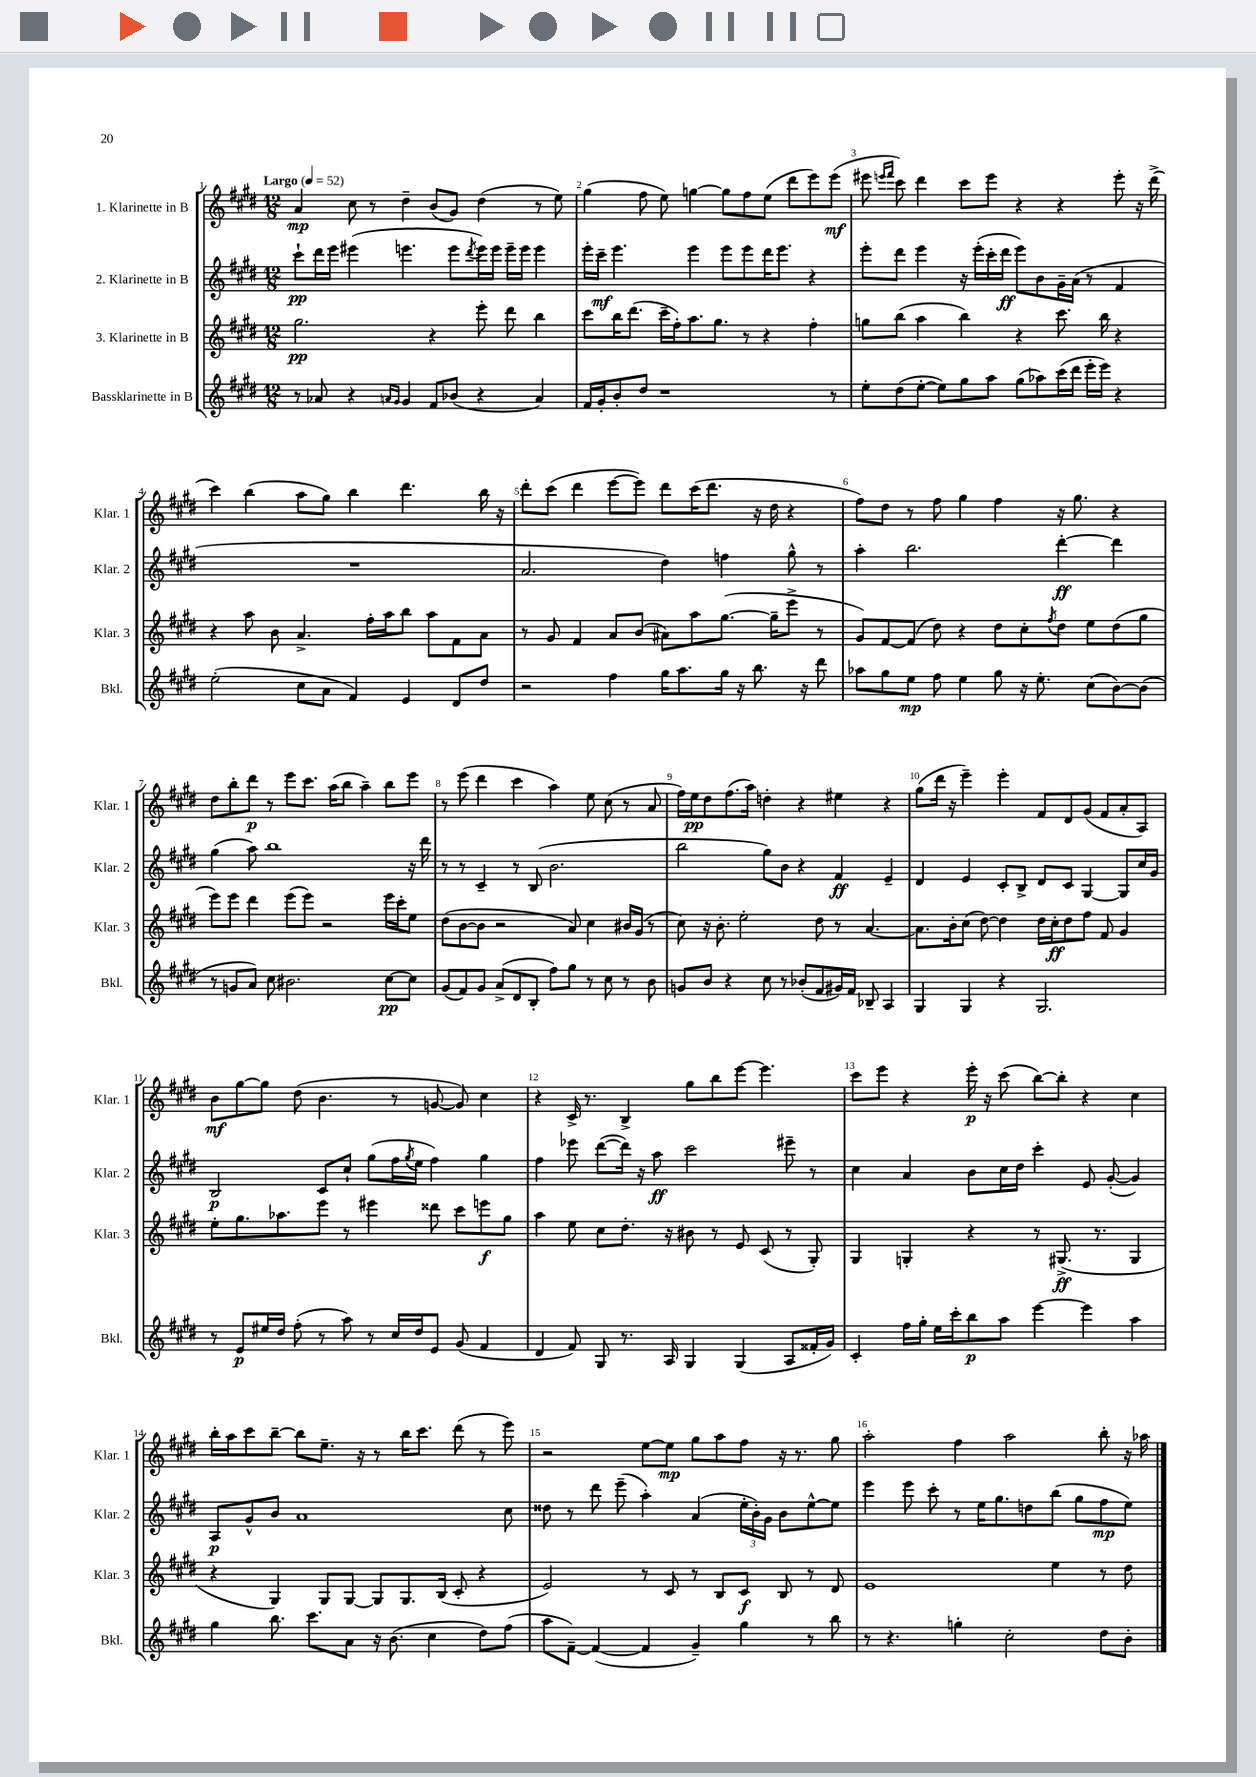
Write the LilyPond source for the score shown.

<<
\new StaffGroup <<
\new Staff = "s0" \with { instrumentName = "1. Klarinette in B" shortInstrumentName = "Klar. 1" } {
    \clef treble \key e \major \numericTimeSignature \time 12/8 \tempo "Largo" 4 = 52
    a'4\mp cis''8 r8 dis''4-- b'8( gis'8) dis''4( r8 e''8) |
    gis''4( fis''8 e''8) g''4~ g''8 fis''8 e''8( dis'''8 e'''8) e'''8\mf( |
    eis'''8 \grace { e'''16 fis'''16 } cis'''8) dis'''4 cis'''8 e'''8 r4 r4 e'''8-. r16 dis'''16->( |
    cis'''4) b''4( a''8 gis''8) b''4 dis'''4. b''16 r16 |
    dis'''8-. cis'''8( dis'''4 e'''8~ e'''8) dis'''8 cis'''16( dis'''8. r16 dis''16 r4 |
    fis''8) dis''8 r8 fis''8 gis''4 fis''4 r16 gis''8. r4 |
    dis''8 b''8-. dis'''8\p r8 e'''8 cis'''8. a''16( b''8 a''4--) b''8 e'''8 |
    r8 e'''8( dis'''4 cis'''4 a''4) e''8 cis''8( r8 a'8 |
    fis''16) e''16\pp dis''8 fis''8.( a''16) d''4-. r4 eis''4 r4 |
    gis''8( dis'''16 r16 e'''4--) e'''4-. fis'8 dis'8 gis'8( fis'8 a'8-. a8) |
    b'8\mf gis''8~ gis''8 dis''8( b'4. r8 g'8~ g'8) cis''4 |
    r4 cis'16-> r8. b4-> gis''8 b''8 e'''8~ e'''4. |
    cis'''8 e'''8 r4 e'''16-.\p r16 cis'''8( b''8~) b''8-. r4 cis''4 |
    b''16-. a''16 cis'''8 b''8~-- b''8 e''8.-- r16 r8 b''16 cis'''8. dis'''8( r8 e'''8) |
    r2 e''8~ e''8\mp gis''8 a''8 fis''8 r16 r8. gis''8 |
    a''2-. fis''4 a''2 b''8-. r16 aes''16 \bar "|." |
}
\new Staff = "s1" \with { instrumentName = "2. Klarinette in B" shortInstrumentName = "Klar. 2" } {
    \clef treble \key e \major \numericTimeSignature \time 12/8
    cis'''8-!\pp dis'''16 e'''16 eis'''4( e'''4. e'''8 \acciaccatura { dis'''8 } e'''16) e'''16 e'''16-- e'''16 e'''4 |
    e'''16-. cis'''16--\mf e'''4. e'''4 e'''8 e'''8 dis'''16 e'''8. r4 |
    e'''8-. dis'''8 e'''4 r16 e'''16-.( cis'''16-. dis'''16\ff e'''8) b'8 gis'16-- a'16( r8 fis'4 |
    R1. |
    a'2. dis''4) f''4 gis''8-^ r8 |
    a''4-. b''2. dis'''4~-.\ff dis'''4 |
    gis''4( a''8) b''1 r16 dis'''16 |
    r8 r8 cis'4-- r8 b8( b'2. |
    b''2 gis''8) b'8 r4 fis'4\ff e'4-- |
    dis'4 e'4 cis'8-. b8-> dis'8 cis'8 gis4~ gis8 cis''16 gis'16 |
    b2\p cis'8 cis''8-! gis''8( fis''16 \acciaccatura { gis''8 } e''16 fis''4) gis''4 |
    fis''4 ees'''8 dis'''8~( dis'''16) r16 a''8\ff cis'''2 eis'''8-- r8 |
    cis''4 a'4 b'8 cis''16 dis''16 cis'''4-. e'8 gis'8~-.( gis'4) |
    a8\p gis'8-^ b'8 a'1 cis''8 |
    disis''8 r8 dis'''8 e'''8--( a''4-.) a'4( \tuplet 3/2 { e''16-. b'16-.) gis'16 } b'8 e''8~-^ e''8 |
    e'''4 e'''8 cis'''8-. r8 e''16 gis''8. d''8 b''8( gis''8 fis''8\mp e''8) \bar "|." |
}
\new Staff = "s2" \with { instrumentName = "3. Klarinette in B" shortInstrumentName = "Klar. 3" } {
    \clef treble \key e \major \numericTimeSignature \time 12/8
    gis''2.\pp r4 e'''8-. dis'''8 b''4 |
    cis'''8 b''16 dis'''8.( cis'''16-- fis''16-.) a''8. gis''8. r8 r4 fis''4-. |
    g''8 b''8( a''4 b''4) r4 cis'''8. b''16 r4 |
    r4 a''8 b'8 a'4.-> fis''16-. a''16 b''8 a''8 fis'8 a'8 |
    r8 gis'8 fis'4 a'8 b'8( ais'8) a''8 gis''8.~( gis''16-- e'''8-> r8 |
    gis'8) fis'8~ fis'8( dis''8) r4 dis''8 cis''8-. \acciaccatura { fis''8 } dis''8 e''8 dis''8( gis''8 |
    e'''8) e'''8 dis'''4 e'''8( e'''8) r2 e'''16 cis'''16-. e''8 |
    dis''8( b'8~ b'8 r2 a'8) cis''4 bis'16 gis'16( r8 |
    cis''8) r16 b'8.-. e''2-. dis''8 r8 a'4.~ |
    a'8. b'16-. cis''8( dis''8~) dis''4 dis''16 cis''16-.\ff dis''8 fis''8 fis'8 gis'4 |
    e''8-. gis''8. aes''8. e'''8 r8 eis'''4 disis'''8 cis'''8 e'''8\f gis''8 |
    a''4 e''8 cis''8 dis''8.-. r16 bis'8 r8 e'8 cis'8( r8 gis8-.) |
    gis4 g4-. r4 r8 gis8.->\ff( r8. gis4 |
    r4 gis4) gis8 gis8~ gis8 gis8. b16( cis'8-. r4 |
    e'2) r8 cis'8 r8 b8 cis'8\f b8 r8 dis'8 |
    e'1 e''4 r8 dis''8 \bar "|." |
}
\new Staff = "s3" \with { instrumentName = "Bassklarinette in B" shortInstrumentName = "Bkl." } {
    \clef treble \key e \major \numericTimeSignature \time 12/8
    r8 aes'8 r4 \grace { a'16 gis'16 } gis'4 fis'8 bes'8( r4 a'4) |
    fis'16 gis'16-. b'8-. dis''8 r1 r8 |
    e''8-. dis''8( e''8~-. e''8) gis''8 a''8 gis''8( aes''8) cis'''16( dis'''16 e'''16-. e'''16) r4 |
    e''2-.( cis''8 a'8 fis'4) e'4 dis'8 dis''8 |
    r2 fis''4 gis''16 a''8. gis''16 r16 b''8. r16 dis'''8 |
    aes''8 gis''8 e''8\mp fis''8 e''4 gis''8 r16 e''8.-. cis''8( b'8~) b'8( |
    r8 g'8 a'8) cis''8 bis'2. cis''8~\pp cis''8 |
    gis'8( fis'8) gis'8 a'8->( dis'8 b8-. fis''8) gis''8 r8 cis''8 r8 b'8 |
    g'8 b'8 r4 cis''8 r8 bes'8-.( fis'8 gis'16) fis'16 bes8-- a4 |
    gis4 gis4 r4 gis2. |
    r8 e'8\p eis''16 dis''16 fis''8-.( r8 a''8) r8 cis''16 dis''16 e'8 gis'8( fis'4 |
    dis'4 fis'8) gis8 r8. a16 gis4 gis4( a8 fisis'16-. gis'16) |
    cis'4-. fis''16 gis''16-. e''16 cis'''16-. b''8\p a''8 e'''4~ e'''4 a''4 |
    gis''4 b''8. cis'''8. a'8 r16 b'8.( cis''4 dis''8) fis''8( |
    a''8 fis'8~--) fis'4~( fis'4 gis'4--) gis''4 r8 b''8 |
    r8 r4. g''4-. cis''2-. dis''8 b'8-. \bar "|." |
}
>>
>>
\layout { \context { \Score \override BarNumber.break-visibility = ##(#f #t #t) barNumberVisibility = #all-bar-numbers-visible } }
